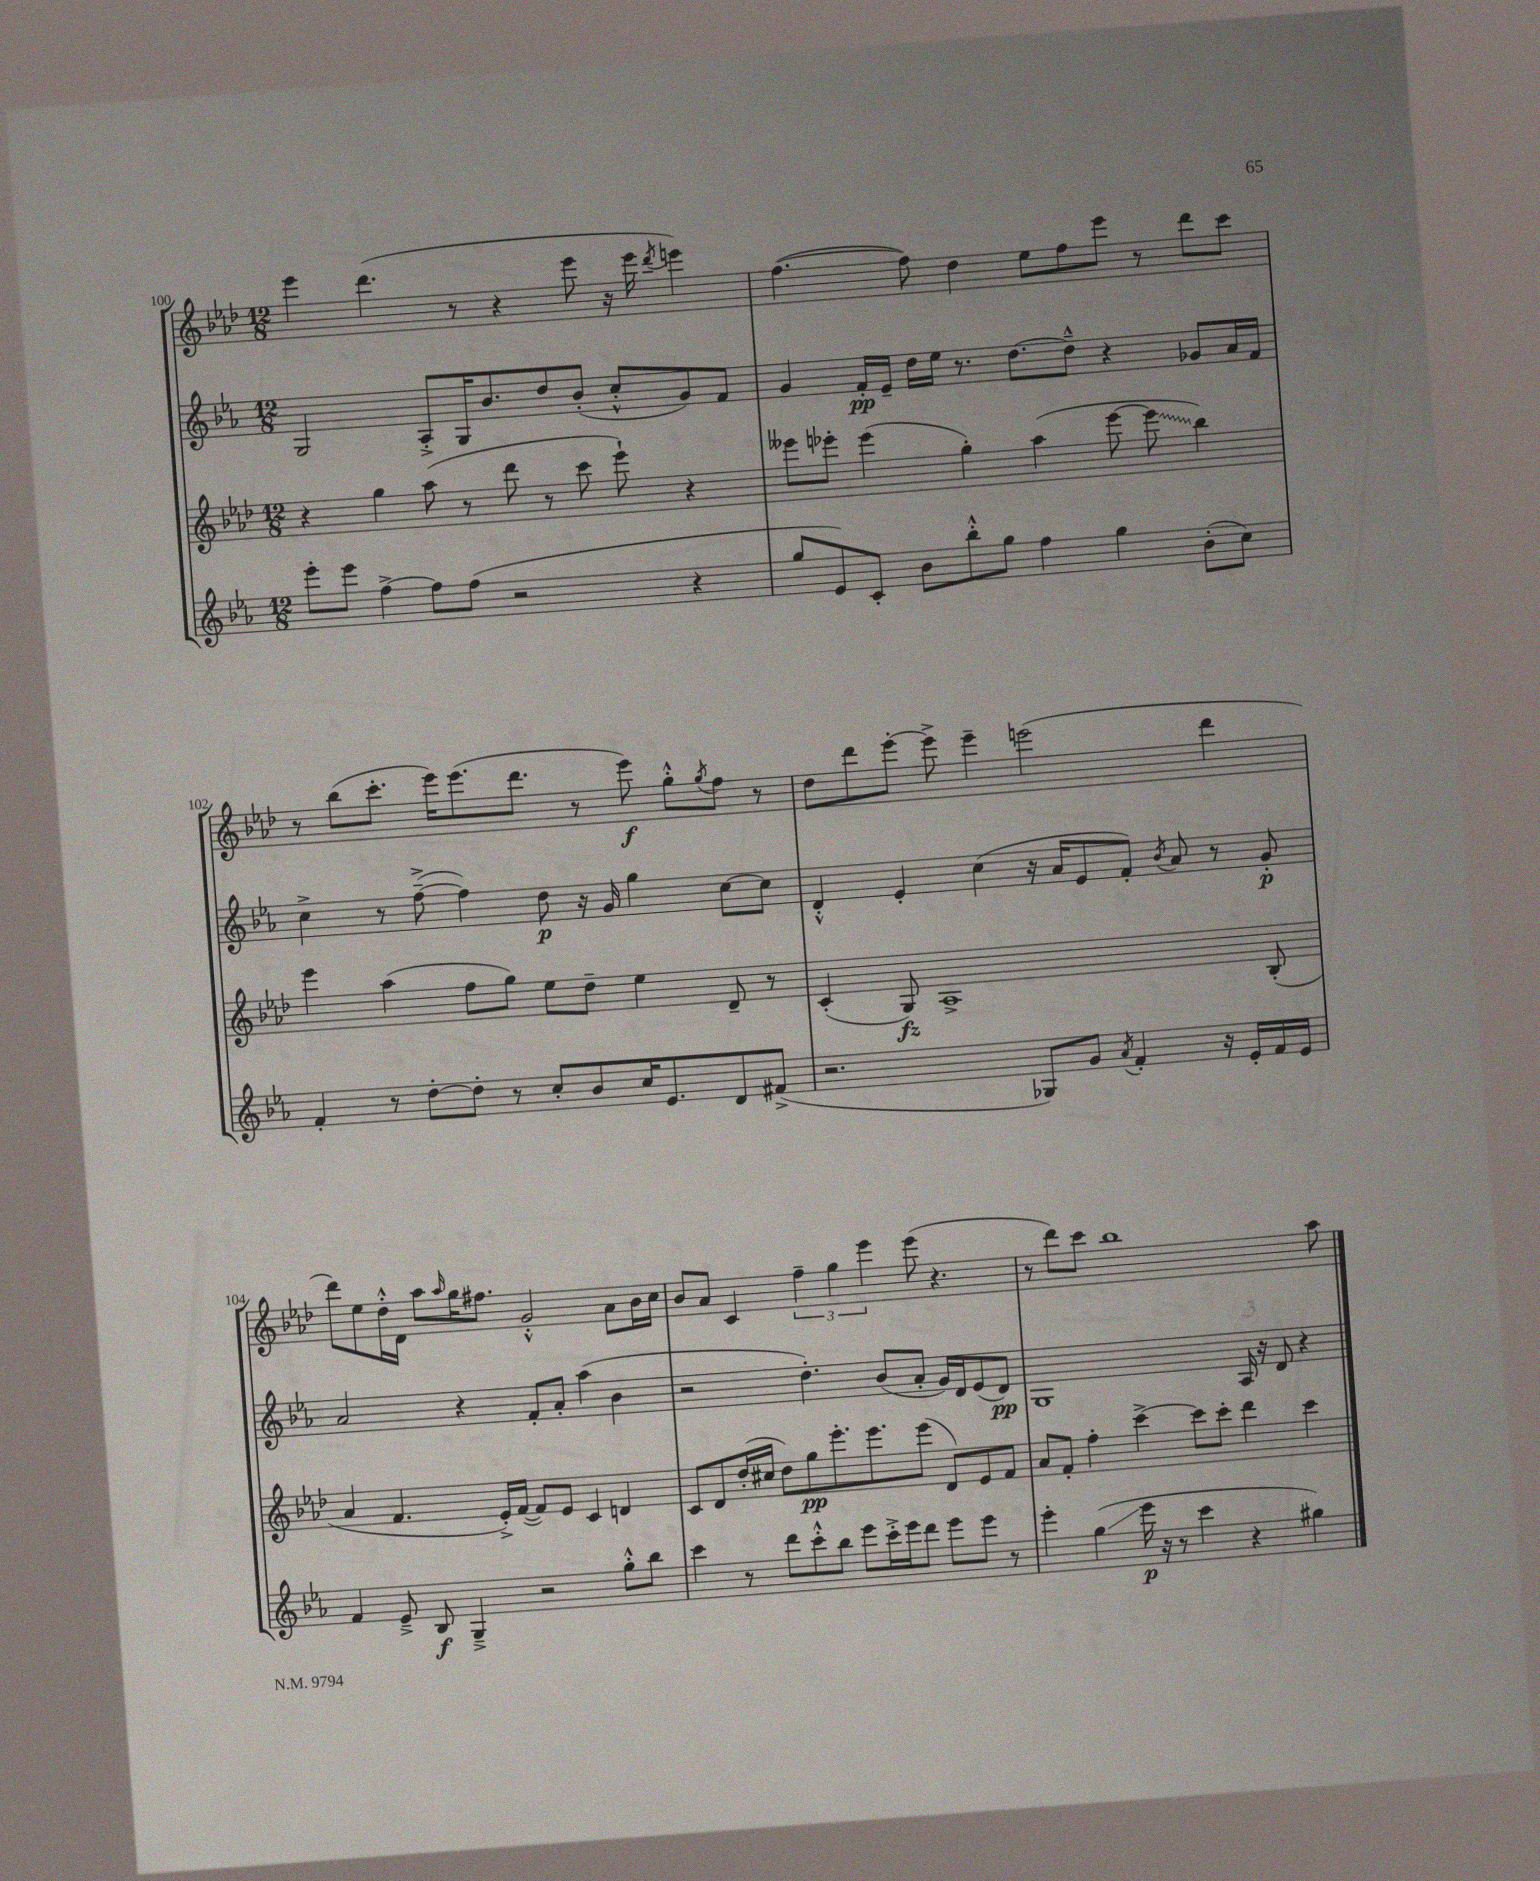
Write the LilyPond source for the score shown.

<<
\new StaffGroup <<
\new Staff = "s0" {
    \clef treble \key aes \major \numericTimeSignature \time 12/8
    ees'''4 des'''4.( r8 r4 ees'''8 r16 ees'''16 \acciaccatura { des'''8 } e'''4) |
    f''4.~( f''8) des''4 ees''8 f''8 ees'''8 r8 des'''8 c'''8 |
    r8 bes''8( c'''8.-. ees'''16) ees'''8.( des'''8. r8 ees'''8\f) g''8-.-^ \acciaccatura { g''8 } f''8 r8 |
    des''8 des'''8 ees'''8~-. ees'''8-> ees'''4-- e'''2( des'''4 |
    des'''8) ees''8 des''16-.-^ des'16 aes''8 \grace { aes''16 } g''16 fis''8. g'2-.-^ aes'8 bes'16 c''16 |
    bes'8 aes'8 c'4 \tuplet 3/2 { f''4-- g''4 ees'''4 } ees'''8( r4. |
    r8 des'''8) c'''8 bes''1 aes''8 \bar "|." |
}
\new Staff = "s1" {
    \clef treble \key ees \major \numericTimeSignature \time 12/8
    g2 aes8-.-> g16 bes'8. d''8 bes'8-.( c''8-.-^ g'8) f'8 |
    g'4 f'16-.\pp ees'16-- d''16 ees''16 r8. d''8.~ d''8---^ r4 ges'8 aes'16 f'16 |
    c''4-> r8 f''8~--->( f''4) d''8\p r16 g'16 g''4 c''8~ c''8 |
    d'4-.-^ ees'4-. c''4( r16 aes'16 ees'8 f'8-.) \acciaccatura { bes'8 } aes'8 r8 g'8-.\p |
    aes'2 r4 f'8-. aes'8-. aes''4( bes'4 |
    r2 d''4.-.) bes'8( aes'8-. g'16) d'16 ees'8( d'8\pp) |
    g1 aes16 r16 d'8 r4 \bar "|." |
}
\new Staff = "s2" {
    \clef treble \key aes \major \numericTimeSignature \time 12/8
    r4 g''4 aes''8( r8 des'''8 r8 c'''8 ees'''8-!) r4 |
    eeses'''8 ees'''8-. ees'''4( g''4-.) aes''4( ees'''8~ \once \override Glissando.style = #'zigzag ees'''8\glissando bes''4) |
    ees'''4 aes''4( f''8 g''8) ees''8 des''8-- ees''4 des'8-- r8 |
    c'4-.( g8\fz) aes1-> bes8-.( |
    aes'4 f'4. ees'16-.->) f'16~( f'8) ees'8 c'4 d'4 |
    c'8 des'8 des''16-.( cis''16 des''8) g''8\pp ees'''8.-. ees'''8. ees'''8( des'8) ees'8 f'8 |
    aes'8 f'8-. f''4-. c'''4~-> c'''8 c'''8-. des'''4 c'''4 \bar "|." |
}
\new Staff = "s3" {
    \clef treble \key ees \major \numericTimeSignature \time 12/8
    ees'''8-. ees'''8 f''4~-> f''8 f''8( r2 r4 |
    g''8 ees'8) c'8-. bes'8 bes''8-.-^ g''8 f''4 g''4 bes'8-.( c''8) |
    f'4-. r8 d''8~-. d''8-. r8 c''8-. bes'8 c''16 ees'8. d'8 fis'8->( |
    r2. ges8) g'8 \acciaccatura { aes'8 } f'4-. r16 ees'16-. f'16 ees'16 |
    f'4 ees'8---> bes8\f g4---> r2 g''8-.-^ bes''8 |
    c'''4 r8 d'''8 c'''8-.-^ bes''8 ees'''8 c'''16-.-> ees'''16 d'''8 ees'''8 ees'''8 r8 |
    ees'''4-. g''4\glissando( ees'''16\p r16 r8 c'''4 r4 gis''4) \bar "|." |
}
>>
>>
\layout { \context { \Score currentBarNumber = #100 } }
